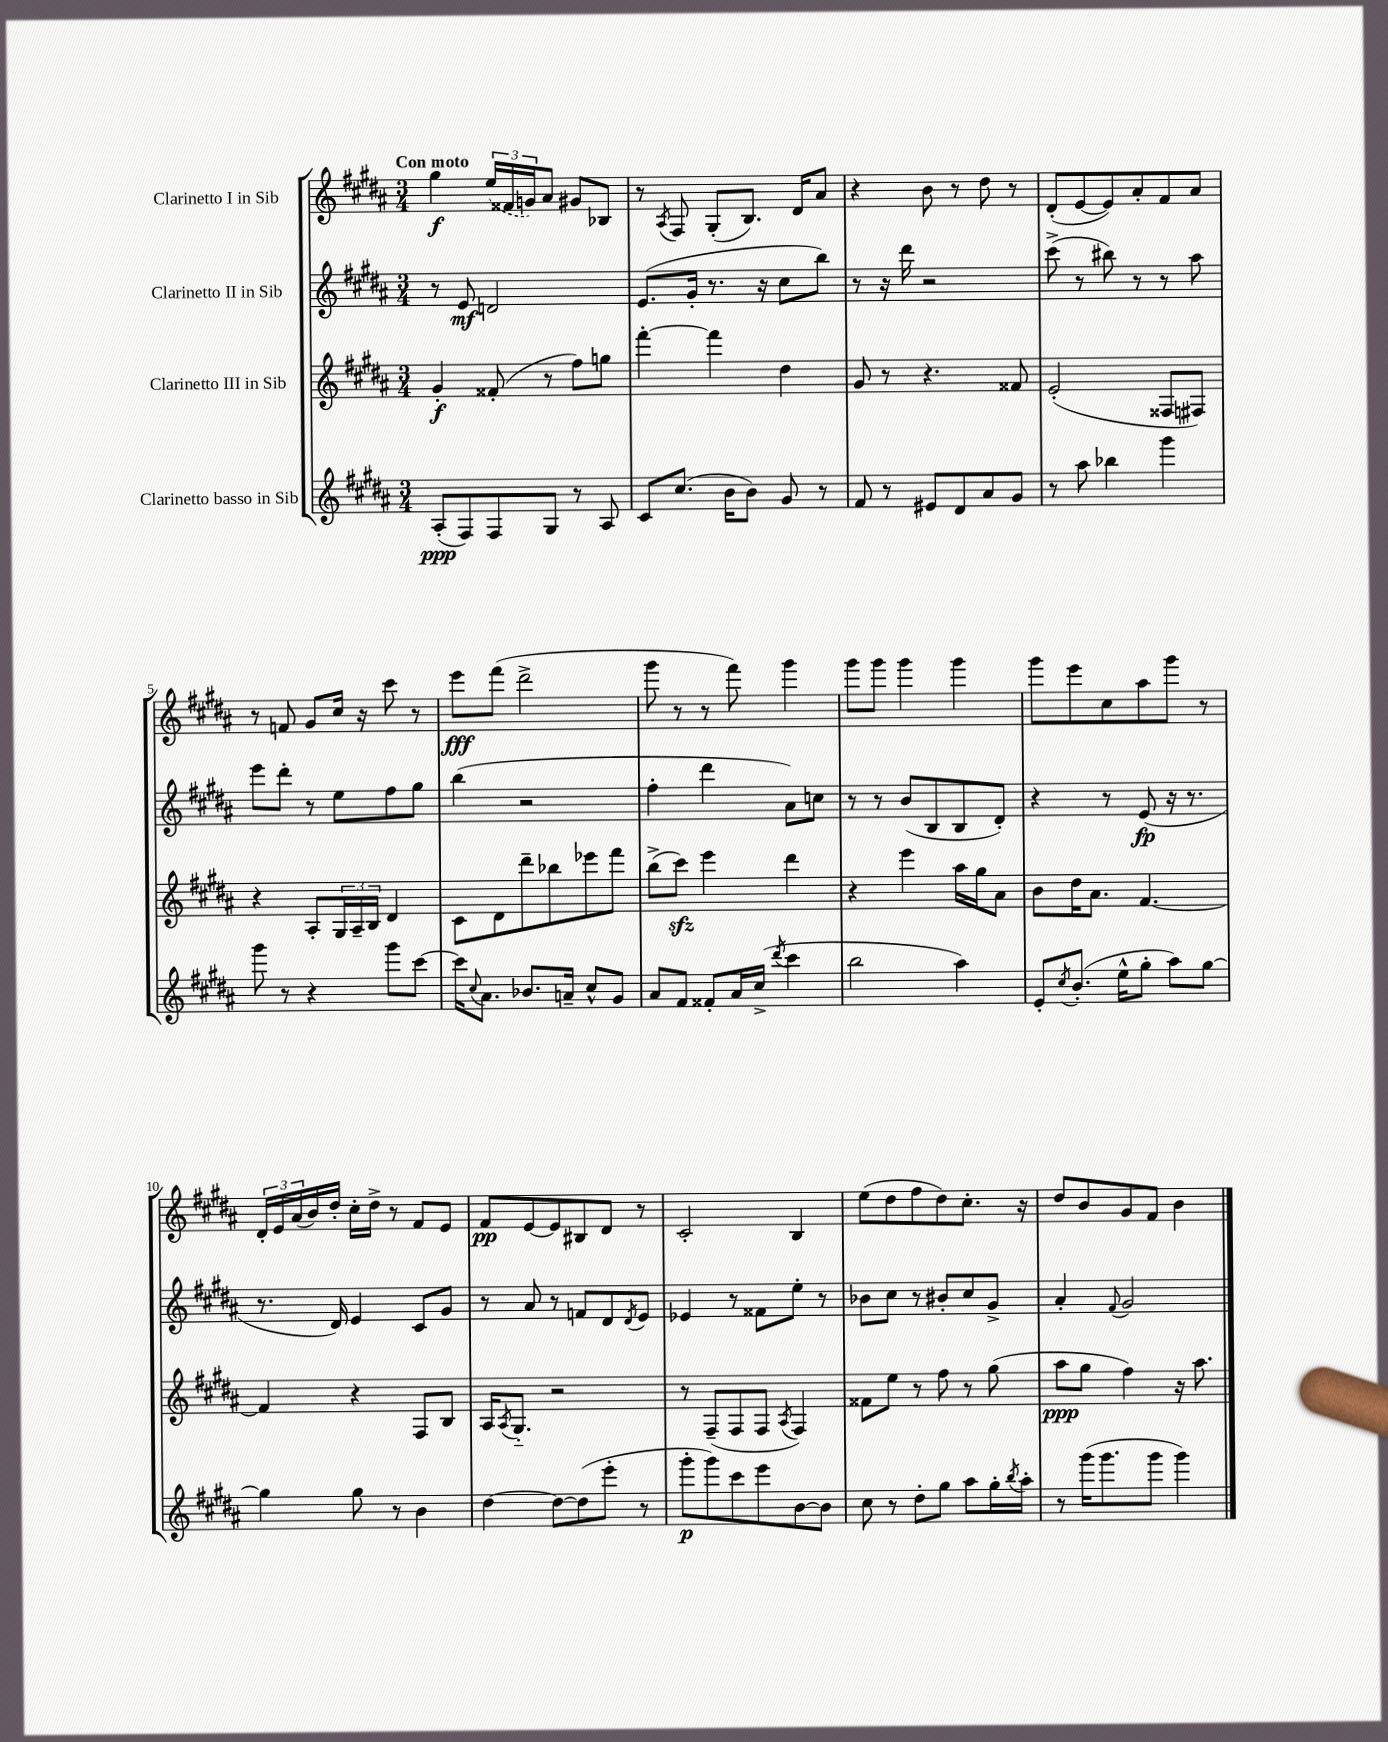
<<
\new StaffGroup <<
\new Staff = "s0" \with { instrumentName = "Clarinetto I in Sib" } {
    \clef treble \key b \major \numericTimeSignature \time 3/4 \tempo "Con moto"
    gis''4\f \tuplet 3/2 { \once \slurDashed e''16( fisis'16 g'16) } ais'8 gis'8 bes8 |
    r8 \acciaccatura { ais8 } fis8 gis8-.( b8.) dis'16 ais'8 |
    r4 b'8 r8 dis''8 r8 |
    dis'8-.( e'8~ e'8) ais'8-. fis'8 ais'8 |
    r8 f'8 gis'8 cis''16 r16 cis'''8 r8 |
    e'''8\fff fis'''8( dis'''2-> |
    gis'''8 r8 r8 fis'''8) gis'''4 |
    gis'''8 gis'''8 gis'''4 gis'''4 |
    gis'''8 e'''8 cis''8 ais''8 gis'''8 r8 |
    \tuplet 3/2 { dis'16-. e'16 ais'16( } b'16) dis''16-. cis''16-. dis''16-> r8 fis'8 e'8 |
    fis'8\pp e'8~ e'8 bis8 dis'8 r8 |
    cis'2-. b4 |
    e''8( dis''8 fis''8 dis''8) cis''8.-. r16 |
    dis''8 b'8 gis'8 fis'8 b'4 \bar "|." |
}
\new Staff = "s1" \with { instrumentName = "Clarinetto II in Sib" } {
    \clef treble \key b \major \numericTimeSignature \time 3/4
    r8 e'8\mf d'2 |
    e'8.( gis'16-. r8. r16 cis''8 b''8) |
    r8 r16 dis'''16 r2 |
    cis'''8->( r8 bis''8) r8 r8 ais''8 |
    e'''8 dis'''8-. r8 e''8 fis''8 gis''8 |
    b''4( r2 |
    fis''4-. dis'''4 ais'8) c''8 |
    r8 r8 b'8( b8 b8 dis'8-.) |
    r4 r8 e'8\fp( r16 r8. |
    r8. dis'16) e'4 cis'8 gis'8 |
    r8 ais'8 r8 f'8 dis'8 \acciaccatura { dis'8 } e'8 |
    ees'4 r8 fisis'8 e''8-. r8 |
    bes'8 cis''8 r8 bis'8-. cis''8 gis'8-> |
    ais'4-. \appoggiatura { fis'8 } gis'2 \bar "|." |
}
\new Staff = "s2" \with { instrumentName = "Clarinetto III in Sib" } {
    \clef treble \key b \major \numericTimeSignature \time 3/4
    gis'4-.\f fisis'8-.( r8 fis''8) g''8 |
    fis'''4~-. fis'''4 dis''4 |
    gis'8 r8 r4. fisis'8 |
    e'2-.( fisis8 fis8) |
    r4 ais8-. \tuplet 3/2 { gis16 ais16-- b16 } dis'4 |
    cis'8 dis'8 dis'''8-- bes''8 ees'''8 fis'''8 |
    b''8->( cis'''8\sfz) e'''4 dis'''4 |
    r4 e'''4 ais''16 gis''16 ais'8 |
    b'8 dis''16 ais'8. fis'4.~ |
    fis'4 r4 fis8 b8 |
    ais16 \acciaccatura { ais8 } gis8.-_ r2 |
    r8 fis8--( fis8 fis8 \acciaccatura { ais8 } fis4) |
    fisis'8 e''8 r8 fis''8 r8 gis''8( |
    ais''8\ppp gis''8 fis''4) r16 ais''8. \bar "|." |
}
\new Staff = "s3" \with { instrumentName = "Clarinetto basso in Sib" } {
    \clef treble \key b \major \numericTimeSignature \time 3/4
    ais8-.\ppp( fis8) fis8 gis8 r8 ais8 |
    cis'8 cis''8.( b'16 b'8) gis'8 r8 |
    fis'8 r8 eis'8 dis'8 ais'8 gis'8 |
    r8 ais''8 bes''4 gis'''4 |
    gis'''8 r8 r4 gis'''8 cis'''8~ |
    cis'''16 \appoggiatura { cis''8 } ais'8. bes'8. a'16-- cis''8-^ gis'8 |
    ais'8 fis'8 fisis'8-. ais'16 cis''16->( \acciaccatura { dis'''8 } cis'''4 |
    b''2 ais''4) |
    e'8-. \acciaccatura { cis''8 } b'8.-.( e''16-^ gis''8-. ais''8) gis''8~ |
    gis''4 gis''8 r8 b'4 |
    dis''4~ dis''8~ dis''8( e'''8-. r8 |
    gis'''8-.\p gis'''8) cis'''8 e'''8 b'8~ b'8 |
    cis''8 r8 dis''8-. gis''8 ais''8 gis''16-. \acciaccatura { b''8 } ais''16-. |
    r8 gis'''16( gis'''8. gis'''8 gis'''4) \bar "|." |
}
>>
>>
